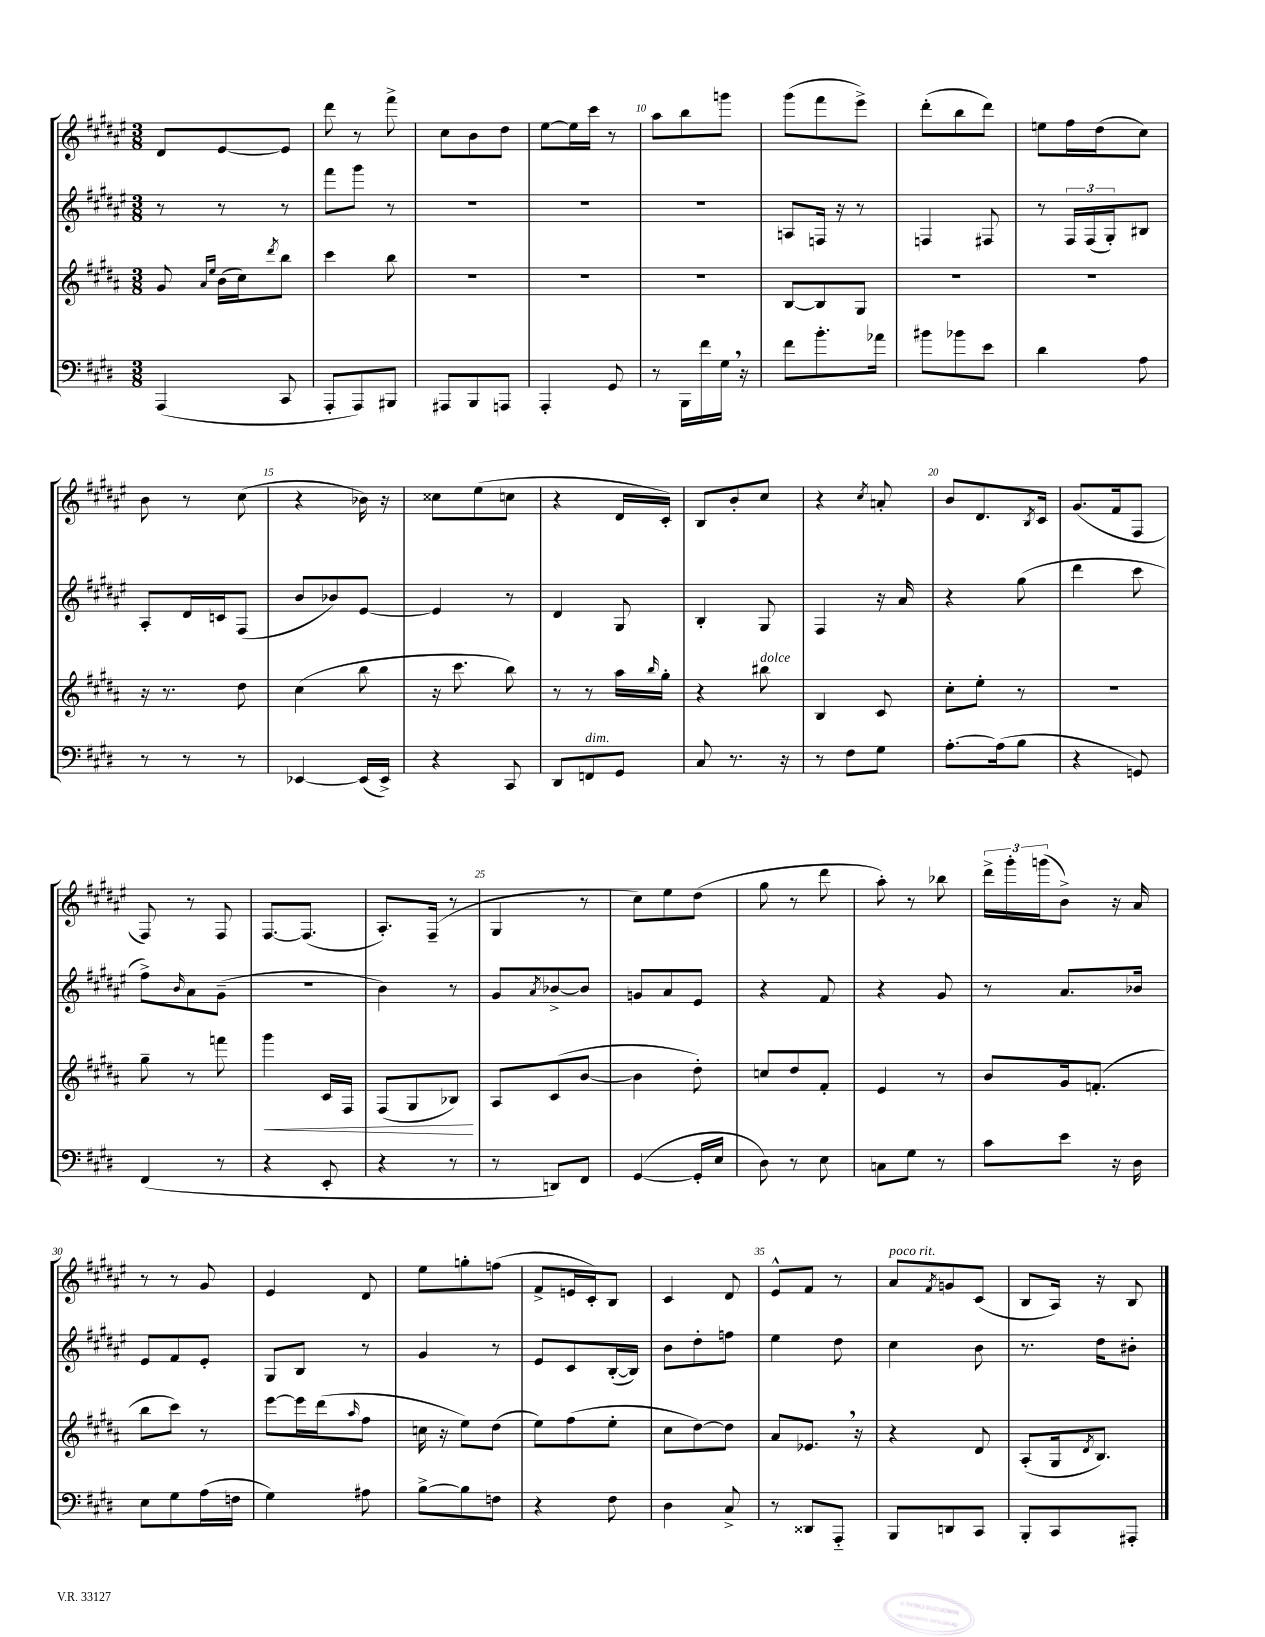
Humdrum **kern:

**kern	**kern	**kern	**kern
*staff4	*staff3	*staff2	*staff1
*clefF4	*clefG2	*clefG2	*clefG2
*k[f#c#g#d#]	*k[f#c#g#d#a#]	*k[f#c#g#d#a#e#]	*k[f#c#g#d#a#e#]
*M3/8	*M3/8	*M3/8	*M3/8
(4AAA	8g#	8r	8d#
.	16qqa#	.	.
.	16qqee	.	.
.	(16b	8r	[8e#
.	16cc#)	.	.
.	8qddd#	.	.
8CC#	8bb	8r	8e#]
=	=	=	=
8AAA'	4ccc#	8fff#	8ddd#
8AAA)	.	8ggg#	8r
8BBB#	8bb	8r	8fff#^
=	=	=	=
8AAA#	4.r	4.r	8cc#
8BBB	.	.	8b
8AAA	.	.	8dd#
=	=	=	=
4AAA'	4.r	4.r	[8ee#
.	.	.	16ee#]
.	.	.	16ccc#
8GG#	.	.	8r
=	=	=	=
8r	4.r	4.r	8aa#
16BBB	.	.	8bb
16f#	.	.	.
16G#	.	.	8ggg
16r	.	.	.
=	=	=	=
8f#	[8B	8A	(8ggg#
8.b'	8B]	16F	8fff#
.	.	16r	.
.	8G#	8r	8eee#^)
16a-	.	.	.
=	=	=	=
8b#	4.r	4F	(8ddd#'
8b-	.	.	8bb
8e	.	8F#	8ddd#)
=	=	=	=
4d#	4.r	8r	8ee
.	.	24F#	16ff#
.	.	(24F#	.
.	.	.	(16dd#
.	.	24G#')	.
8A	.	8B#	8cc#)
=	=	=	=
8r	16r	8A#'	8b
.	8.r	.	.
8r	.	16d#	8r
.	.	16c	.
8r	8dd#	(8F#	(8cc#
=	=	=	=
[4EE-	(4cc#	8b	4r
.	.	8b-)	.
(16EE-]	8bb	[8e#	16b-)
16EE-^)	.	.	16r
=	=	=	=
4r	16r	4e#]	8cc##
.	8.ccc#	.	.
.	.	.	(8ee#
8CC#	8bb)	8r	8cc
=	=	=	=
8DD#	8r	4d#	4r
8FF	8r	.	.
8GG#	16aa#	8G#	16d#
.	16qqbb	.	.
.	16gg#'	.	16c#')
=	=	=	=
8C#	4r	4B'	8B
8.r	.	.	8b'
.	8bb#	8G#	8cc#
16r	.	.	.
=	=	=	=
8r	4B	4F#	4r
8F#	.	.	.
.	.	.	8qcc#
8G#	8c#	16r	8a'
.	.	16a#	.
=	=	=	=
[8.A'	8cc#'	4r	8b
.	8ee'	.	8.d#
(16A]	.	.	.
8B	8r	(8gg#	.
.	.	.	8qB
.	.	.	16c#
=	=	=	=
4r	4.r	4ddd#	(8.g#
.	.	.	16f#
8GG)	.	8ccc#	8F#
=	=	=	=
(4FF#	8gg#~	8ff#^)	8F#)
.	.	16qqb	.
.	8r	8a#	8r
8r	8fff	(8g#~	8F#
=	=	=	=
4r	4ggg#	4.r	[8.F#
.	.	.	(8.F#]
8EE'	16c#	.	.
.	16F#	.	.
=	=	=	=
4r	(8F#	4b)	8.A#')
.	8G#	.	.
.	.	.	(16F#~
8r	8B-)	8r	8r
=	=	=	=
8r	8A#	8g#	4G#
.	.	8qa#	.
8DD)	(8c#	[8b-^	.
8FF#	[8b	8b-]	8r
=	=	=	=
([4GG#	4b]	8g	8cc#)
.	.	8a#	8ee#
16GG#']	8dd#')	8e#	(8dd#
16E	.	.	.
=	=	=	=
8D#)	8cc	4r	8gg#
8r	8dd#	.	8r
8E	8f#'	8f#	8ddd#
=	=	=	=
8C	4e	4r	8aa#')
8G#	.	.	8r
8r	8r	8g#	8bb-
=	=	=	=
8c#	8b	8r	24ddd#^
.	.	.	24ggg#'
.	.	.	(24ggg
8e	16g#	8.a#	8b^)
.	(8.f'	.	.
16r	.	.	16r
16D#	.	16b-	16a#
=	=	=	=
8E	8bb	8e#	8r
8G#	8ccc#)	8f#	8r
(16A	8r	8e#'	8g#
16F	.	.	.
=	=	=	=
4G#)	[8eee	8G#	4e#
.	16eee]	8B	.
.	(16ddd#	.	.
.	16qqaa#	.	.
8A#	8ff#	8r	8d#
=	=	=	=
[8B^	16cc	4g#	8ee#
.	16r	.	.
8B]	8ee)	.	8gg'
8F	(8dd#	8r	(8ff
=	=	=	=
4r	8ee)	8e#	8f#^
.	(8ff#	8c#	16e
.	.	.	16c#')
8F#	8ee'	([16B'	8B
.	.	16B])	.
=	=	=	=
4D#	8cc#	8b	4c#
.	[8dd#)	8dd#'	.
8C#^	8dd#]	8ff	8d#
=	=	=	=
8r	8a#	4ee#	8e#^^
8DD##	8.e-	.	8f#
8AAA'~	.	8dd#	8r
.	16r	.	.
=	=	=	=
8BBB	4r	4cc#	8a#
.	.	.	8qf#
8DD	.	.	8g
8CC#	8d#	8b	(8c#
=	=	=	=
8BBB'	(8A#'	8.r	8B
8CC#	16G#	.	16A#)
.	8qd#	.	.
.	8.B)	16dd#	16r
8AAA#'	.	8b#'	8B
==	==	==	==
*-	*-	*-	*-
